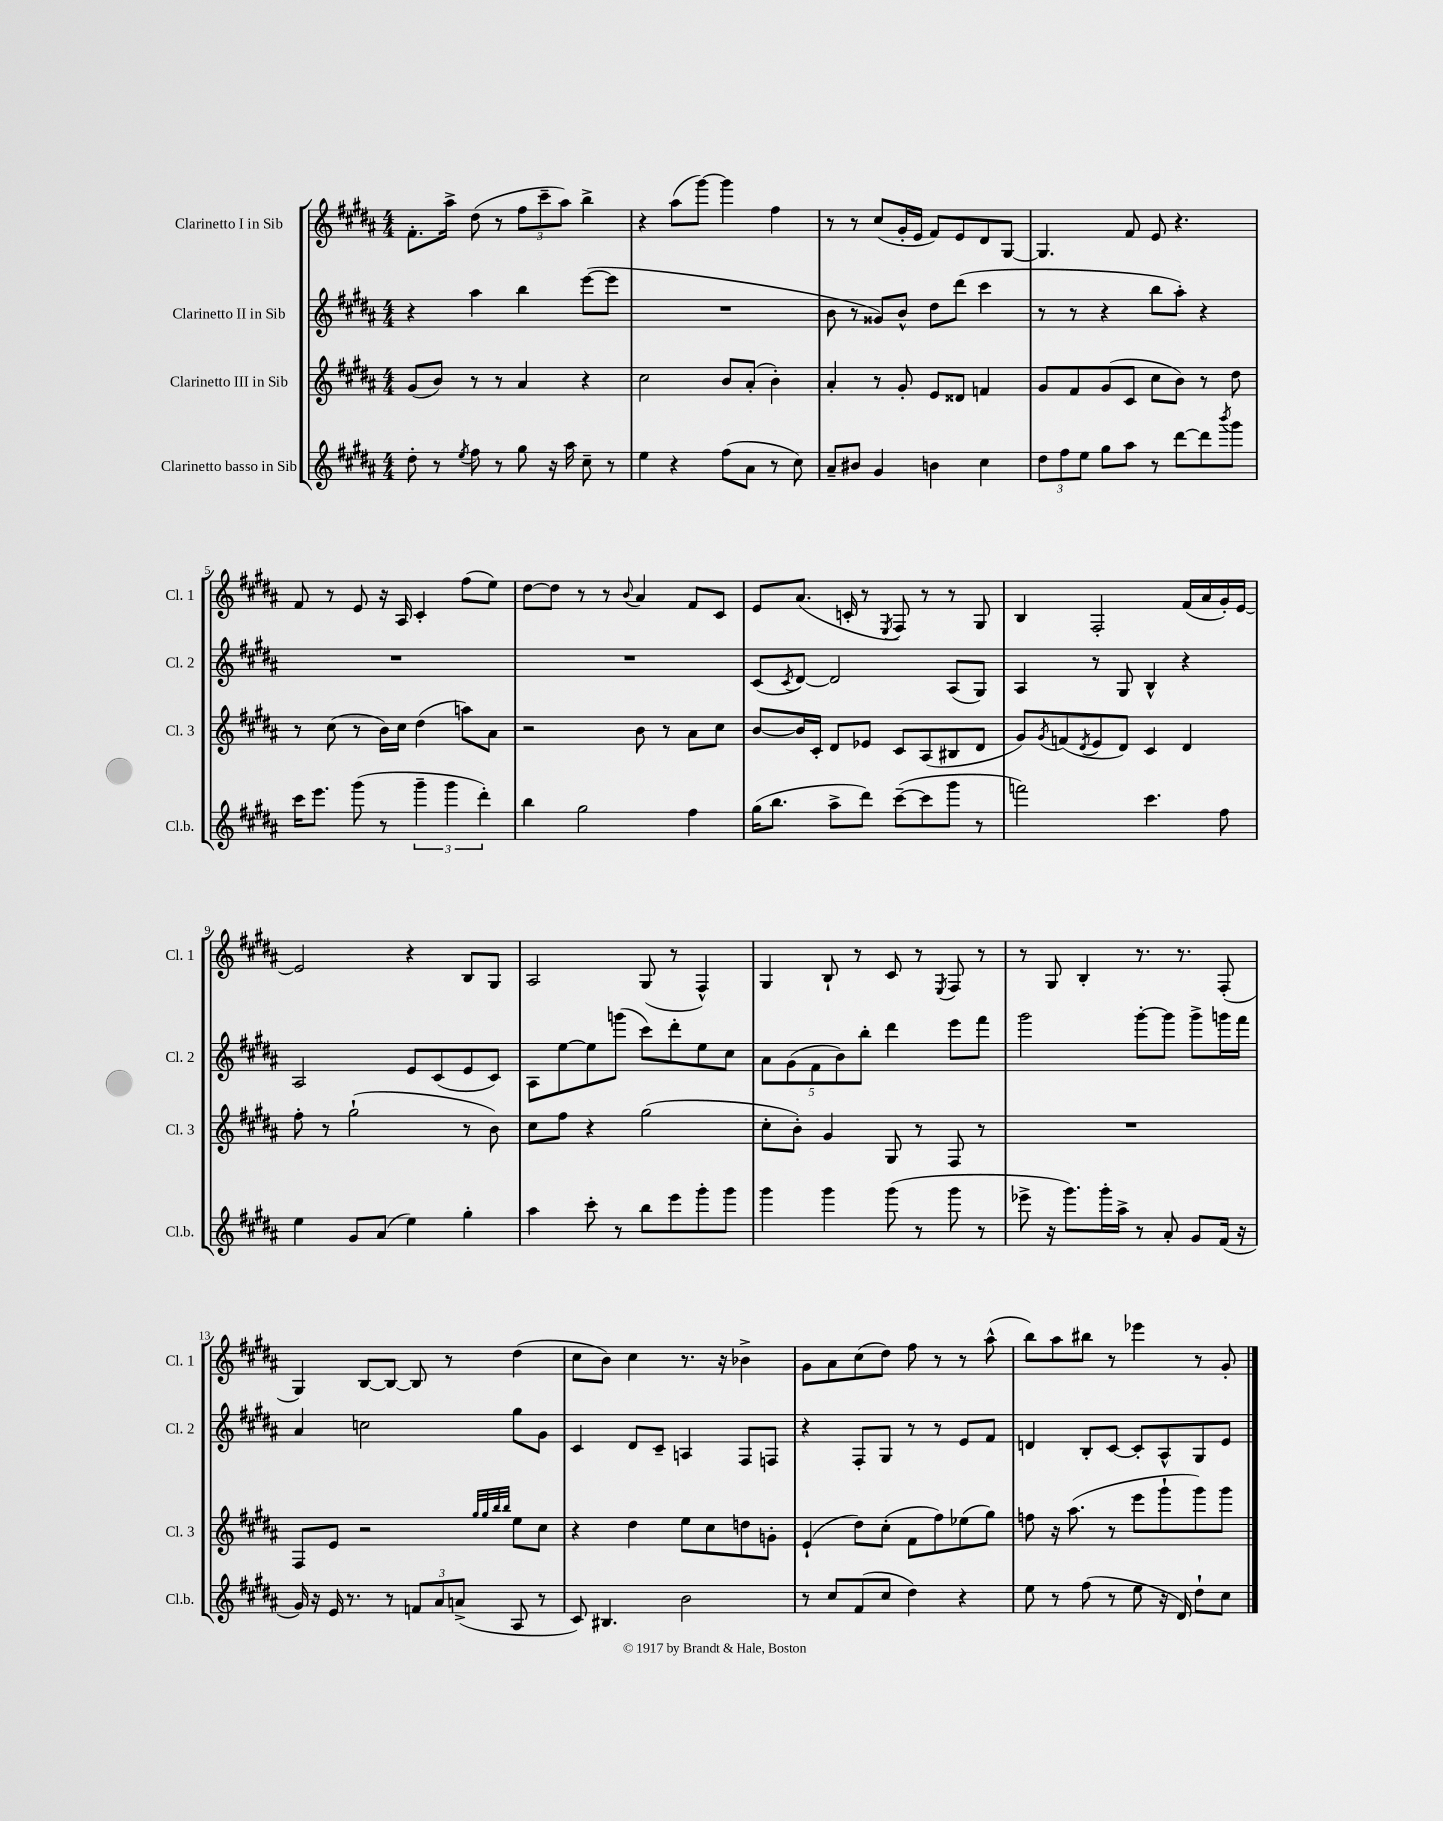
<<
\new StaffGroup <<
\new Staff = "s0" \with { instrumentName = "Clarinetto I in Sib" shortInstrumentName = "Cl. 1" } {
    \clef treble \key b \major \numericTimeSignature \time 4/4
    fis'8.-. ais''16-> dis''8( r8 \tuplet 3/2 { fis''8 cis'''8-- ais''8) } b''4-> |
    r4 ais''8( gis'''8~) gis'''4 fis''4 |
    r8 r8 cis''8( gis'16-. e'16 fis'8) e'8 dis'8 gis8~ |
    gis4. fis'8 e'8 r4. |
    fis'8 r8 e'8 r16 ais16 cis'4-. fis''8( e''8) |
    dis''8~ dis''8 r8 r8 \appoggiatura { b'8 } ais'4 fis'8 cis'8 |
    e'8 ais'8.( c'16-. r8 \acciaccatura { e8 } fis8) r8 r8 gis8 |
    b4 fis2-. fis'16( ais'16 gis'16-.) e'16~ |
    e'2 r4 b8 gis8 |
    ais2 gis8( r8 fis4-^) |
    gis4 b8-! r8 cis'8 r8 \acciaccatura { e8 } fis8 r8 |
    r8 gis8 b4-. r8. r8. fis8-.( |
    gis4) b8~ b8~ b8 r8 dis''4( |
    cis''8 b'8) cis''4 r8. r16 bes'4-> |
    gis'8 ais'8 cis''8( dis''8) fis''8 r8 r8 ais''8-^( |
    b''8) ais''8 bis''8 r8 ees'''4 r8 gis'8-. \bar "|." |
}
\new Staff = "s1" \with { instrumentName = "Clarinetto II in Sib" shortInstrumentName = "Cl. 2" } {
    \clef treble \key b \major \numericTimeSignature \time 4/4
    r4 ais''4 b''4 e'''8~( e'''8 |
    R1 |
    b'8 r8 gisis'8) b'8-^ dis''8 dis'''8( cis'''4 |
    r8 r8 r4 b''8 ais''8-.) r4 |
    R1 |
    R1 |
    cis'8( \acciaccatura { cis'8 } dis'8~) dis'2 ais8( gis8) |
    ais4 r8 gis8 b4-^ r4 |
    ais2 e'8 cis'8( e'8 cis'8) |
    ais8 e''8~ e''8 g'''8( cis'''8) dis'''8-. e''8 cis''8 |
    \tuplet 5/4 { ais'8 gis'8( fis'8 b'8) b''8-. } dis'''4 e'''8 fis'''8 |
    gis'''2 gis'''8~-. gis'''8 gis'''8-> g'''16 fis'''16 |
    ais'4 c''2 gis''8 gis'8 |
    cis'4 dis'8 cis'8-- a4 fis8 f8 |
    r4 fis8-. gis8 r8 r8 e'8 fis'8 |
    d'4 b8-. cis'8~ cis'8-. ais8-^ gis8 e'8 \bar "|." |
}
\new Staff = "s2" \with { instrumentName = "Clarinetto III in Sib" shortInstrumentName = "Cl. 3" } {
    \clef treble \key b \major \numericTimeSignature \time 4/4
    gis'8( b'8) r8 r8 ais'4 r4 |
    cis''2 b'8 ais'8-.( b'4-.) |
    ais'4-. r8 gis'8-. e'8 disis'8 f'4 |
    gis'8 fis'8 gis'8( cis'8 cis''8 b'8) r8 dis''8 |
    r8 cis''8( r8 b'16) cis''16 dis''4( a''8) ais'8 |
    r2 b'8 r8 ais'8 cis''8 |
    b'8~ b'16 cis'16-. dis'8 ees'8 cis'8 ais8( bis8 dis'8 |
    gis'8) \acciaccatura { gis'8 } f'8( \acciaccatura { dis'8 } e'8 dis'8) cis'4 dis'4 |
    fis''8-. r8 gis''2-!( r8 b'8) |
    cis''8 fis''8 r4 gis''2( |
    cis''8-. b'8-.) gis'4 gis8 r8 fis8 r8 |
    R1 |
    fis8 e'8 r2 \grace { gis''32 gis''32 b''32 b''32 } e''8 cis''8 |
    r4 dis''4 e''8 cis''8 d''8 g'8-. |
    e'4-!( dis''8) cis''8-.( fis'8 fis''8) ees''8( gis''8) |
    f''8 r16 ais''8.( r8 e'''8 gis'''8-! gis'''8) gis'''8 \bar "|." |
}
\new Staff = "s3" \with { instrumentName = "Clarinetto basso in Sib" shortInstrumentName = "Cl.b." } {
    \clef treble \key b \major \numericTimeSignature \time 4/4
    dis''8-. r8 \acciaccatura { e''8 } fis''8 r8 gis''8 r16 ais''16 cis''8-- r8 |
    e''4 r4 fis''8( ais'8 r8 cis''8) |
    ais'8-- bis'8 gis'4 b'4 cis''4 |
    \tuplet 3/2 { dis''8 fis''8 e''8 } gis''8 ais''8 r8 dis'''8~ dis'''8 \acciaccatura { b'''8 } gis'''8 |
    cis'''16 e'''8. gis'''8( r8 \tuplet 3/2 { gis'''4-- gis'''4 dis'''4-.) } |
    b''4 gis''2 fis''4 |
    gis''16( b''8. ais''8-> dis'''8) cis'''8~--( cis'''8 gis'''8 r8 |
    f'''2) cis'''4. fis''8 |
    e''4 gis'8 ais'8( e''4) gis''4-. |
    ais''4 cis'''8-. r8 b''8 e'''8 gis'''8-. gis'''8 |
    gis'''4 gis'''4 gis'''8( r8 gis'''8 r8 |
    ees'''8-> r16 gis'''8.) gis'''16-. ais''16-> r8 ais'8-. gis'8 fis'16( r16 |
    gis'16) r16 e'16 r8. r8 \tuplet 3/2 { f'8 ais'8 a'8->( } ais8 r8 |
    cis'8) bis4. b'2 |
    r8 cis''8 fis'8( cis''8 dis''4) r4 |
    e''8 r8 fis''8( r8 e''8 r16 dis'16) dis''8-! cis''8 \bar "|." |
}
>>
>>
